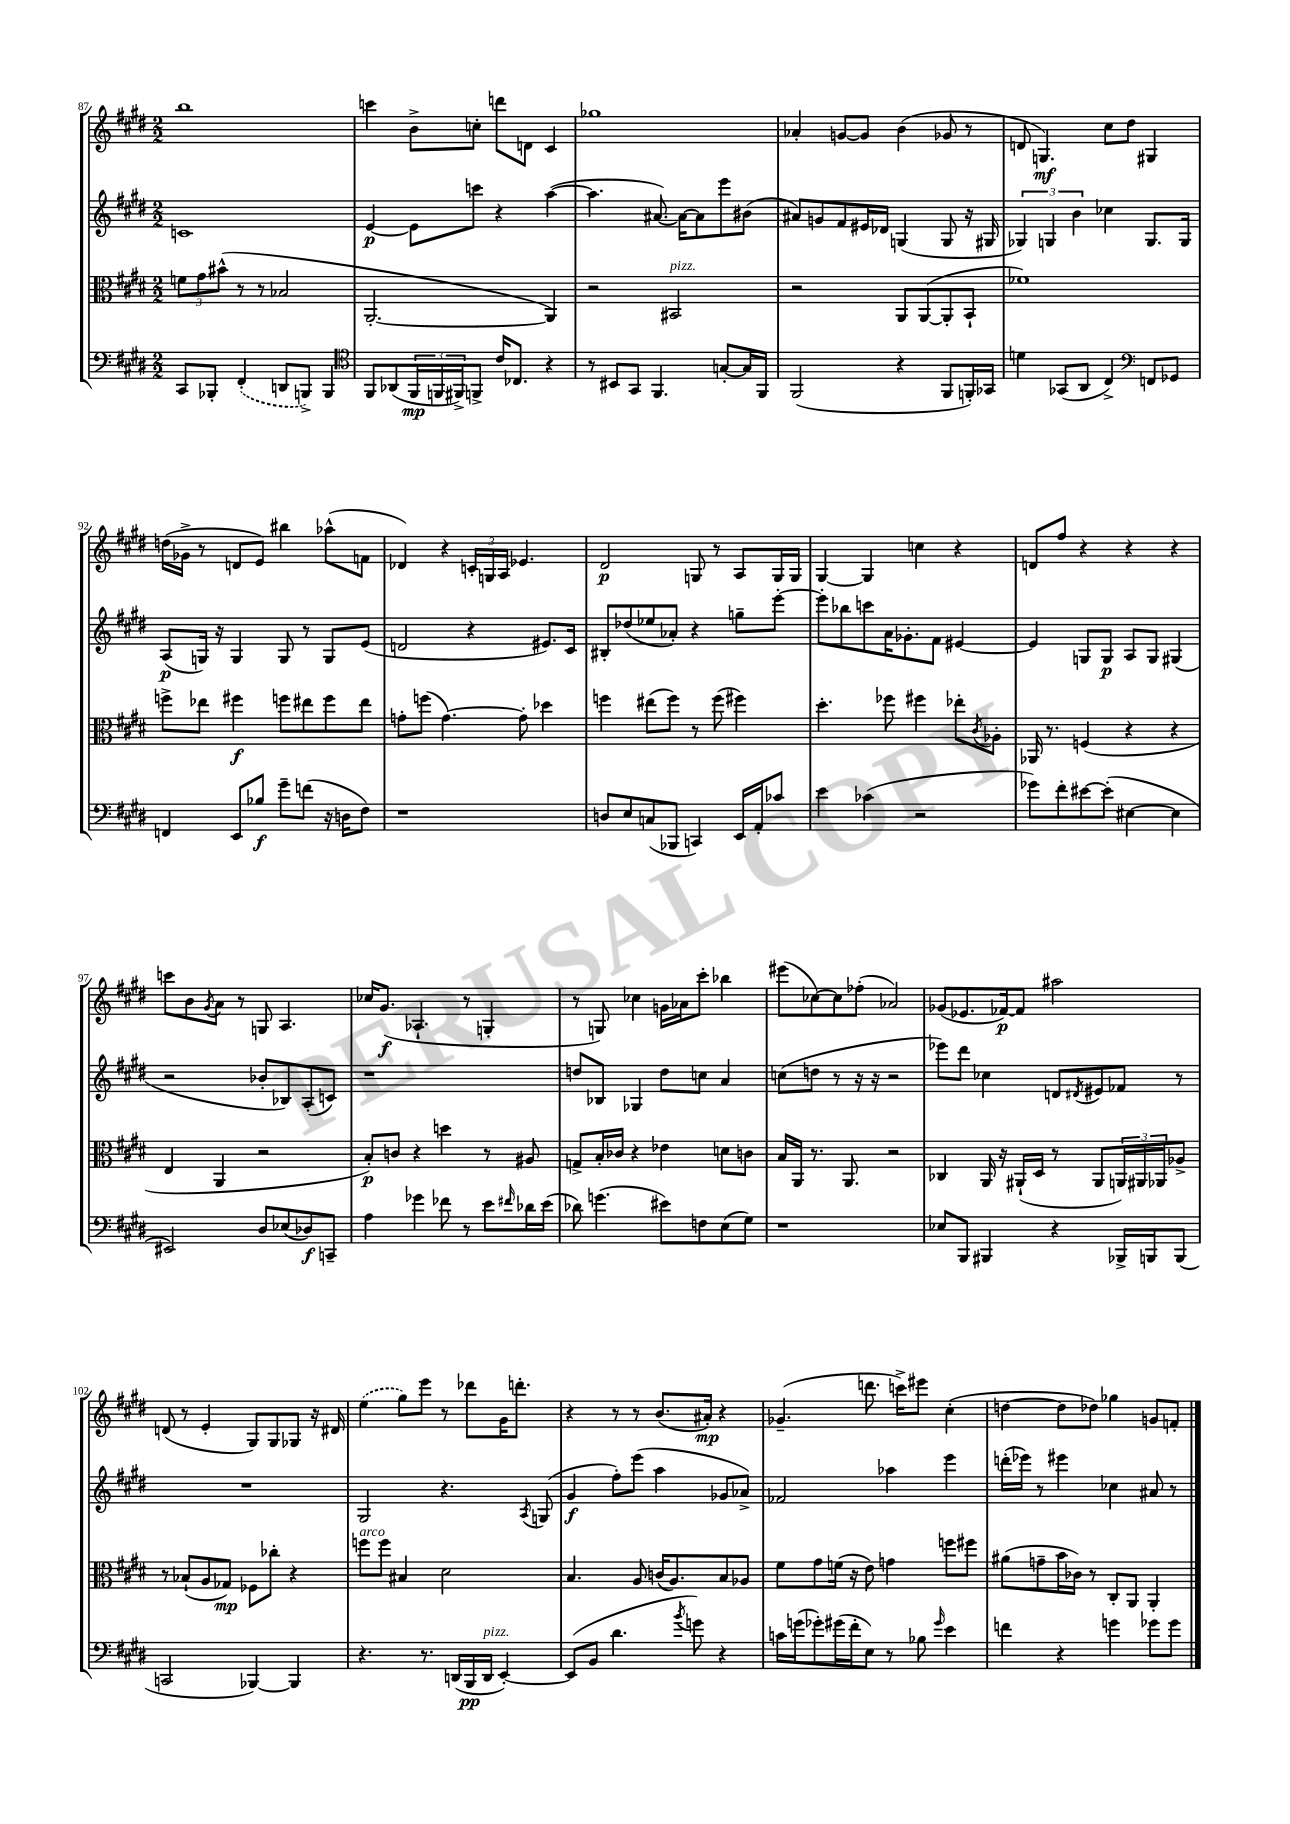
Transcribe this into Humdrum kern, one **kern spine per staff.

**kern	**dynam	**kern	**dynam	**kern	**dynam	**kern	**dynam
*part4	*part4	*part3	*part3	*part2	*part2	*part1	*part1
*staff4	*staff4	*staff3	*staff3	*staff2	*staff2	*staff1	*staff1
*clefF4	*	*clefC3	*	*clefG2	*	*clefG2	*
*k[f#c#g#d#]	*	*k[f#c#g#d#]	*	*k[f#c#g#d#]	*	*k[f#c#g#d#]	*
*M2/2	*	*M2/2	*	*M2/2	*	*M2/2	*
=87	=87	=87	=87	=87	=87	=87	=87
8CC#/L	.	12fn\L	.	1cn	.	1bb	.
.	.	12g#\	.	.	.	.	.
8BBB-X'/J	.	.	.	.	.	.	.
.	.	(12b#X^^\J	.	.	.	.	.
(4FF#'/	.	8r	.	.	.	.	.
.	.	8r	.	.	.	.	.
8DDn/L	.	2B-X/	.	.	.	.	.
8BBBn^/J)	.	.	.	.	.	.	.
4BBB/	.	.	.	.	.	.	.
=88	=88	=88	=88	=88	=88	=88	=88
*clefC4	*	*	*	*	*	*	*
8FF#/L	.	[2.AA'/	.	[4e/	p	4cccn\	.
(8AA-X/	.	.	.	.	.	.	.
24FF#/L	mp	.	.	8e\L]	.	8b^\L	.
24FFn/	.	.	.	.	.	.	.
24FF#X^/J)	.	.	.	.	.	.	.
8FFn^/J	.	.	.	8cccn\J	.	8ccn'\J	.
16c#/KL	.	.	.	4r	.	8dddn\L	.
8.C-X/J	.	.	.	.	.	.	.
.	.	.	.	.	.	8dn\J	.
4r	.	4AA/])	.	([4aa\	.	4c#/	.
=89	=89	=89	=89	=89	=89	=89	=89
8r	.	2r	.	4.aa\]	.	1gg-X	.
8BB#X/L	.	.	.	.	.	.	.
8GG#/J	.	.	.	.	.	.	.
4.FF#/	.	.	.	[8.a#X/)	.	.	.
!	!	!LO:TX:a:i:t=pizz.	!	!	!	!	!
.	.	2BB#X/	.	.	.	.	.
.	.	.	.	16a#\KL_	.	.	.
.	.	.	.	8a#\]	.	.	.
[8Gn'/L	.	.	.	8eee\	.	.	.
16G/L]	.	.	.	(8b#X\J	.	.	.
16FF#/JJ	.	.	.	.	.	.	.
=90	=90	=90	=90	=90	=90	=90	=90
(2FF#/	.	2r	.	8a#X/L)	.	4a-X'/	.
.	.	.	.	8gn/	.	.	.
.	.	.	.	8f#/	.	[8gn/L	.
.	.	.	.	16e#X/L	.	8g/J]	.
.	.	.	.	16d-X/JJ	.	.	.
4r	.	8AA/L	.	(4Gn/	.	(4b\	.
.	.	([8AA/	.	.	.	.	.
8FF#/L	.	8AA'/]	.	8G/	.	8g-X/	.
16FFn'/L)	.	8BB`/J	.	16r	.	8r	.
16GG-X/JJ	.	.	.	16G#X/	.	.	.
=91	=91	=91	=91	=91	=91	=91	=91
4dn\	.	1f-X)	.	6G-X/)	.	8dn/	.
.	.	.	.	.	.	4.Gn/)	mf
.	.	.	.	6Gn/	.	.	.
(8GG-X/L	.	.	.	.	.	.	.
.	.	.	.	6b\	.	.	.
8AA/J	.	.	.	.	.	.	.
4C#^/)	.	.	.	4cc-X\	.	8cc#\L	.
.	.	.	.	.	.	8dd#\J	.
*clefF4	*	*	*	*	*	*	*
8FFn/L	.	.	.	8.G/L	.	4G#X/	.
8GG-X/J	.	.	.	.	.	.	.
.	.	.	.	16G/Jk	.	.	.
!!LO:LB:g=z
=92	=92	=92	=92	=92	=92	=92	=92
4FFn/	.	8ffn^\L	.	(8A/L	p	(16ddn\LL	.
.	.	.	.	.	.	16g-X^\JJ	.
.	.	8ee-X\J	.	16Gn/Jk)	.	8r	.
.	.	.	.	16r	.	.	.
8EE/L	.	4ff#X\	f	4G/	.	8dn/L	.
8B-X/J	f	.	.	.	.	8e/J)	.
8g#~\L	.	8ffn\L	.	8G/	.	4bb#X\	.
(8fn\J	.	8ee#X\	.	8r	.	.	.
16r	.	8ff\	.	8G/L	.	(8aa-X^^\L	.
16Dn\KL	.	.	.	.	.	.	.
8F#\J)	.	8ee#\J	.	(8e/J	.	8fn\J	.
=93	=93	=93	=93	=93	=93	=93	=93
1r	.	8gn'\L	.	2dn/	.	4d-X/)	.
.	.	(8ffn\J	.	.	.	.	.
.	.	[4.g\)	.	.	.	4r	.
.	.	.	.	4r	.	24cn'/LL	.
.	.	.	.	.	.	24Gn/	.
.	.	.	.	.	.	24A/JJ	.
.	.	8g'\]	.	.	.	4.e-X/	.
.	.	4dd-X\	.	8.e#X/L)	.	.	.
.	.	.	.	16c#/Jk	.	.	.
=94	=94	=94	=94	=94	=94	=94	=94
8Dn/L	.	4ffn\	.	8B#X'/L	.	2d#/	p
8E/	.	.	.	(8dd-X/	.	.	.
(8Cn/	.	(8ee#X\L	.	8ee-X/	.	.	.
8BBB-X/J	.	8ff\J)	.	8a-X'/J)	.	.	.
4CCn/)	.	8r	.	4r	.	8Gn/	.
.	.	(8ff\	.	.	.	8r	.
16EE/LL	.	4ff#X\)	.	8ggn~\L	.	8A/L	.
16AA'/J	.	.	.	.	.	.	.
8c-X/J	.	.	.	[8eee'\J	.	16G/L	.
.	.	.	.	.	.	16G/JJ	.
=95	=95	=95	=95	=95	=95	=95	=95
4e\	.	4.dd#'\	.	8eee'\L]	.	[4G#/	.
.	.	.	.	8bb-X\	.	.	.
(4c-X\	.	.	.	8cccn\	.	4G#/]	.
.	.	8ff-X\	.	16a\K	.	.	.
.	.	.	.	8.g-X'\	.	.	.
2r	.	4ff#X\	.	.	.	4ccn\	.
.	.	.	.	8f#\J	.	.	.
.	.	8ee-X'\L	.	[4e#X/	.	4r	.
.	.	8qc#/	.	.	.	.	.
.	.	8A-X'\J	.	.	.	.	.
=96	=96	=96	=96	=96	=96	=96	=96
8g-X\L)	.	16AA-X/	.	4e#/]	.	8dn/L	.
.	.	8.r	.	.	.	.	.
8f#'\	.	.	.	.	.	8ff#/J	.
[8e#X\	.	(4Fn/	.	8Gn/L	.	4r	.
(8e#'\J]	.	.	.	8G/J	p	.	.
[4E#X\	.	4r	.	8A/L	.	4r	.
.	.	.	.	8G/J	.	.	.
4E#\]	.	4r	.	(4G#X/	.	4r	.
!!LO:LB:g=z
=97	=97	=97	=97	=97	=97	=97	=97
2EE#X/)	.	4E/	.	2r	.	8cccn\L	.
.	.	.	.	.	.	8b\	.
.	.	.	.	.	.	8qg#/	.
.	.	4AA/	.	.	.	8a\J	.
.	.	.	.	.	.	8r	.
8D#/L	.	2r	.	8b-X'/L	.	8Gn/	.
(8E-X/	.	.	.	8B-X/)	.	4.A/	.
8D-X/)	f	.	.	(8A'/	.	.	.
8CCn~/J	.	.	.	8cn/J)	.	.	.
=98	=98	=98	=98	=98	=98	=98	=98
4A\	.	8B'/L)	p	1r	.	16cc-X/KL	.
.	.	.	.	.	.	(8.g#/J	f
.	.	8cn/J	.	.	.	.	.
4g-X\	.	4r	.	.	.	4.A-X`/	.
8f-X\	.	4ddn\	.	.	.	.	.
8r	.	.	.	.	.	8r	.
8e\L	.	8r	.	.	.	4Gn'/	.
16qqf#X/	.	.	.	.	.	.	.
16d-X\L	.	8A#X/	.	.	.	.	.
(16e\JJ	.	.	.	.	.	.	.
=99	=99	=99	=99	=99	=99	=99	=99
8d-X\)	.	8Gn^/L	.	8ddn/L	.	8r	.
(4.gn\	.	16B'/L	.	8B-X/J	.	8Gn/)	.
.	.	16c-X/JJ	.	.	.	.	.
.	.	4r	.	4G-X/	.	4cc-X\	.
8e#X\L)	.	4e-X\	.	8dd\L	.	16gn\LL	.
.	.	.	.	.	.	16a-X\J	.
8Fn\	.	.	.	8ccn\J	.	8ccc#'\J	.
(8E\	.	8dn\L	.	4a/	.	4bb-X\	.
8G#\J)	.	8cn\J	.	.	.	.	.
=100	=100	=100	=100	=100	=100	=100	=100
1r	.	16B/LL	.	(8ccn\L	.	(8eee#X\L	.
.	.	16AA/JJ	.	.	.	.	.
.	.	8.r	.	8ddn\J	.	[8cc-X\)	.
.	.	.	.	8r	.	8cc-\]	.
.	.	8.AA/	.	.	.	.	.
.	.	.	.	16r	.	(8ff-X'\J	.
.	.	.	.	16r	.	.	.
.	.	2r	.	2r	.	2a-X/)	.
=101	=101	=101	=101	=101	=101	=101	=101
8E-X/L	.	4C-X/	.	8eee-X\L)	.	(8g-X/L	.
8BBB/J	.	.	.	8ddd#\J	.	8.e-X/	.
4BBB#X/	.	16AA/	.	4cc-X\	.	.	.
.	.	16r	.	.	.	[16f-X/k)	p
.	.	(16AA#X`/LL	.	.	.	8f-/J]	.
.	.	16D#/JJ	.	.	.	.	.
4r	.	8r	.	8dn/L	.	2aa#X\	.
.	.	.	.	8qd#X/	.	.	.
.	.	8AA#/L	.	8e#X/	.	.	.
16BBB-X^/LL	.	24AAn/L)	.	8f-X/J	.	.	.
.	.	24AA#X/	.	.	.	.	.
16BBBn/J	.	.	.	.	.	.	.
.	.	24AA-X/J	.	.	.	.	.
(8BBB/J	.	8A-X^/J	.	8r	.	.	.
!!LO:LB:g=z
=102	=102	=102	=102	=102	=102	=102	=102
2CCn/	.	8r	.	1r	.	(8dn/	.
.	.	(8B-X`/L	.	.	.	8r	.
.	.	8A/	.	.	.	4e'/	.
.	.	8G-X/J)	mp	.	.	.	.
[4BBB-X/)	.	8F-X\L	.	.	.	8G#/L)	.
.	.	8cc-X'\J	.	.	.	8G#/	.
4BBB-/]	.	4r	.	.	.	8G-X/J	.
.	.	.	.	.	.	16r	.
.	.	.	.	.	.	16d#X/	.
=103	=103	=103	=103	=103	=103	=103	=103
!	!	!LO:TX:a:i:t=arco	!	!	!	!	!
4.r	.	8ffn\L	.	2G#/	.	(4ee\	.
.	.	8ff\J	.	.	.	.	.
.	.	4B#X/	.	.	.	8gg#\L)	.
8.r	.	.	.	.	.	8eee\J	.
.	.	2d#\	.	4.r	.	8r	.
(16DDn/LL	.	.	.	.	.	.	.
16BBB/	pp	.	.	.	.	8ddd-X\L	.
!LO:TX:a:i:t=pizz.	!	!	!	!	!	!	!
16DD/JJ	.	.	.	.	.	.	.
[4EE'/)	.	.	.	.	.	16g#\K	.
.	.	.	.	.	.	8.dddn'\J	.
.	.	.	.	8qA/	.	.	.
.	.	.	.	(8Gn/	.	.	.
=104	=104	=104	=104	=104	=104	=104	=104
(8EE/L]	.	4.B/	.	4g#/	f	4r	.
8BB/J	.	.	.	.	.	.	.
4.d#\	.	.	.	8ff#'\L)	.	8r	.
.	.	8A/	.	(8eee\J	.	8r	.
.	.	(16cn/KL	.	4aa\	.	(8.b/L	.
.	.	8.A/)	.	.	.	.	.
8qb/	.	.	.	.	.	.	.
8gn\)	.	.	.	.	.	.	.
.	.	.	.	.	.	16a#X'/Jk)	mp
4r	.	8B/	.	8g-X/L	.	4r	.
.	.	8A-X/J	.	8a-X^/J)	.	.	.
=105	=105	=105	=105	=105	=105	=105	=105
16cn\LL	.	8f#\L	.	2f-X/	.	(4.g-X~/	.
(16gn\J	.	.	.	.	.	.	.
8g-X'\)	.	8g#\	.	.	.	.	.
(16g#X\L	.	(16fn\Jk	.	.	.	.	.
16f#'\J	.	16r	.	.	.	.	.
8E\J)	.	8e\)	.	.	.	8.dddn\	.
8r	.	4gn\	.	4aa-X\	.	.	.
.	.	.	.	.	.	16cccn^\KL)	.
8B-X\	.	.	.	.	.	8eee#X\J	.
16qqg#/	.	.	.	.	.	.	.
4e\	.	8ffn\L	.	4eee\	.	(4cc#'\	.
.	.	8ff#X\J	.	.	.	.	.
=106	=106	=106	=106	=106	=106	=106	=106
4fn\	.	(8a#X\L	.	(16dddn'\LL	.	[4ddn\	.
.	.	.	.	16eee-X\JJ)	.	.	.
.	.	8gn~\	.	8r	.	.	.
4r	.	16b\L	.	4eee#X\	.	8dd\L]	.
.	.	16c-X\JJ)	.	.	.	.	.
.	.	8r	.	.	.	8dd-X\J)	.
4gn\	.	8C#'/L	.	4cc-X\	.	4gg-X\	.
.	.	8AA/J	.	.	.	.	.
8g-X\L	.	4AA'/	.	8a#X/	.	8gn/L	.
8g-\J	.	.	.	8r	.	8fn'/J	.
==	==	==	==	==	==	==	==
*-	*-	*-	*-	*-	*-	*-	*-
